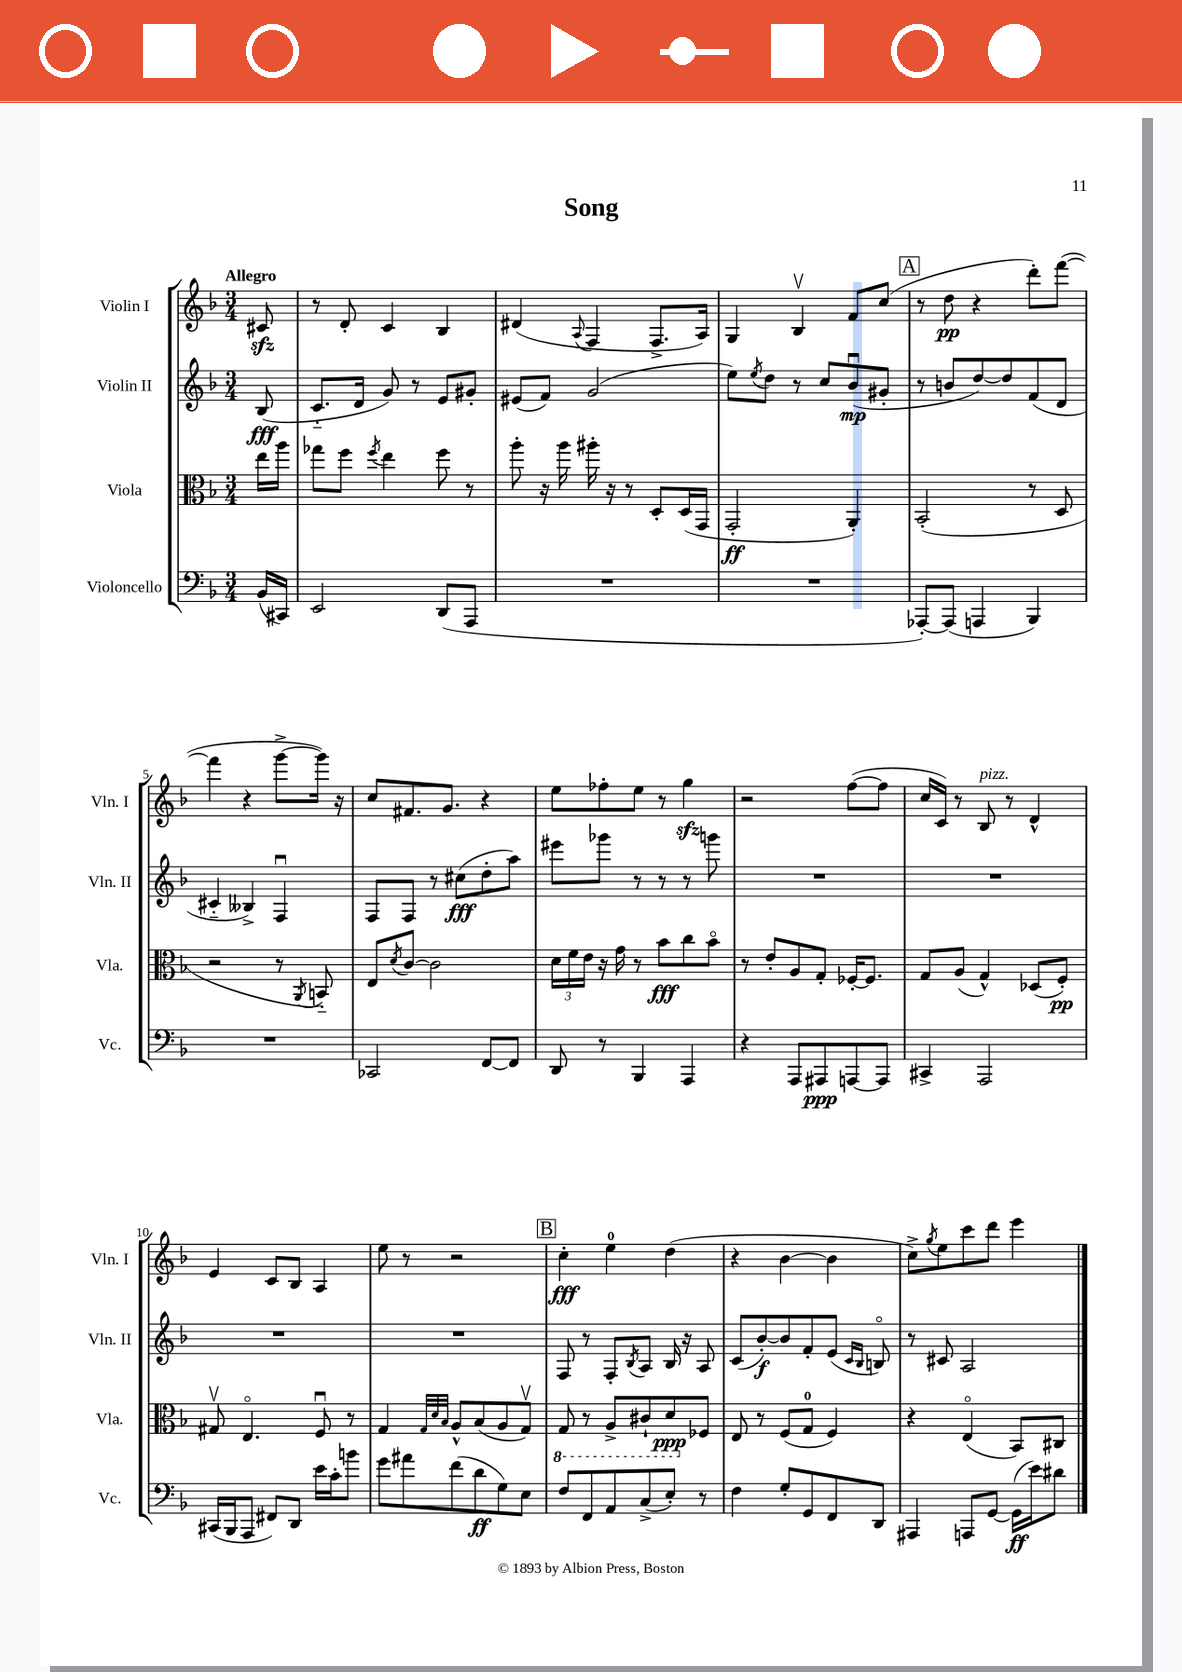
\header { title = "Song" }
<<
\new StaffGroup <<
\new Staff = "s0" \with { instrumentName = "Violin I" shortInstrumentName = "Vln. I" } {
    \clef treble \key f \major \numericTimeSignature \time 3/4 \partial 8 \tempo "Allegro"
    cis'8\sfz |
    r8 d'8-. c'4 bes4 |
    dis'4( \appoggiatura { a8 } f4 f8.-> a16) |
    g4 bes4\upbow f'8 c''8( |
    \mark \markup { \box "A" } r8 d''8\pp r4 d'''8-.) f'''8~( |
    f'''4 r4 g'''8~-> g'''16) r16 |
    c''8 fis'8. g'8. r4 |
    e''8 fes''8-. e''8 r8 g''4\sfz |
    r2 f''8~( f''8 |
    c''16 c'16) r8 bes8^\markup { \italic "pizz." } r8 d'4-^ |
    e'4 c'8 bes8 a4 |
    e''8 r8 r2 |
    \mark \markup { \box "B" } c''4-.\fff e''4-0 d''4( |
    r4 bes'4~ bes'4 |
    c''8->) \acciaccatura { g''8 } e''8 c'''8 d'''8 e'''4 \bar "|." |
}
\new Staff = "s1" \with { instrumentName = "Violin II" shortInstrumentName = "Vln. II" } {
    \clef treble \key f \major \numericTimeSignature \time 3/4 \partial 8
    bes8\fff( |
    c'8.-_ d'16 g'8) r8 e'8 gis'8-. |
    eis'8( f'8) g'2( |
    e''8) \acciaccatura { e''8 } d''8 r8 c''8 bes'8\downbow\mp( gis'8-. |
    \mark \markup { \box "A" } r8 b'8 d''8~) d''8 f'8( d'8 |
    cis'4-_ beses4->) f4\downbow |
    f8 f8 r8 cis''8\fff( d''8-. a''8) |
    eis'''8 ges'''8 r8 r8 r8 g'''8 |
    R2. |
    R2. |
    R2. |
    R2. |
    \mark \markup { \box "B" } f8 r8 f8-. \acciaccatura { bes8 } a8 bes16 r16 a8 |
    c'8( bes'8~-.\f) bes'8 f'8-. e'8( \grace { c'16 bes16 } b8\flageolet) |
    r8 cis'8 a2 \bar "|." |
}
\new Staff = "s2" \with { instrumentName = "Viola" shortInstrumentName = "Vla." } {
    \clef alto \key f \major \numericTimeSignature \time 3/4 \partial 8
    e''16 a''16 |
    ges''8 f''8 \acciaccatura { f''8 } e''4 f''8 r8 |
    a''8-. r16 a''16 ais''16-. r16 r8 d8-. d16( g,16 |
    g,2-.\ff a,4-.) |
    \mark \markup { \box "A" } bes,2-.( r8 d8 |
    r2 r8 \acciaccatura { a,8 } b,8-_) |
    e8 \acciaccatura { d'8 } c'8~ c'2 |
    \tuplet 3/2 { d'16 f'16 e'16 } r16 g'16 r8 bes'8\fff c''8 bes'8\flageolet |
    r8 e'8-. a8 g8-. fes16~-. fes8. |
    g8 a8( g4-^) des8( f8-.\pp) |
    gis8\upbow e4.\flageolet f8\downbow r8 |
    g4 \grace { g32 d'32 bes32 } a8-^ bes8( a8 g8\upbow) |
    \mark \markup { \box "B" } \ottava #-1 g,8 r8 a,8-> cis8-! d8\ppp \ottava #0 fes8 |
    e8 r8 f8( g8-0 f4) |
    r4 e4\flageolet( bes,8) cis8 \bar "|." |
}
\new Staff = "s3" \with { instrumentName = "Violoncello" shortInstrumentName = "Vc." } {
    \clef bass \key f \major \numericTimeSignature \time 3/4 \partial 8
    bes,16( cis,16) |
    e,2 d,8( a,,8 |
    R2. |
    R2. |
    \mark \markup { \box "A" } aes,,8~-.) aes,,8( a,,4 bes,,4) |
    R2. |
    ces,2 f,8~ f,8 |
    d,8 r8 bes,,4 a,,4 |
    r4 a,,8 ais,,8\ppp a,,8~ a,,8 |
    cis,4-> a,,2 |
    cis,16( bes,,16 a,,8 fis,8) d,8 e'16 c'16-. b'8 |
    g'8 ais'8 f'8( d'8\ff g8) e8 |
    \mark \markup { \box "B" } f8 f,8 a,8 c8->( e8-.) r8 |
    f4 g8-. g,8 f,8 d,8 |
    ais,,4 a,,8 g,8~ g,16\ff( e'16) dis'8 \bar "|." |
}
>>
>>
